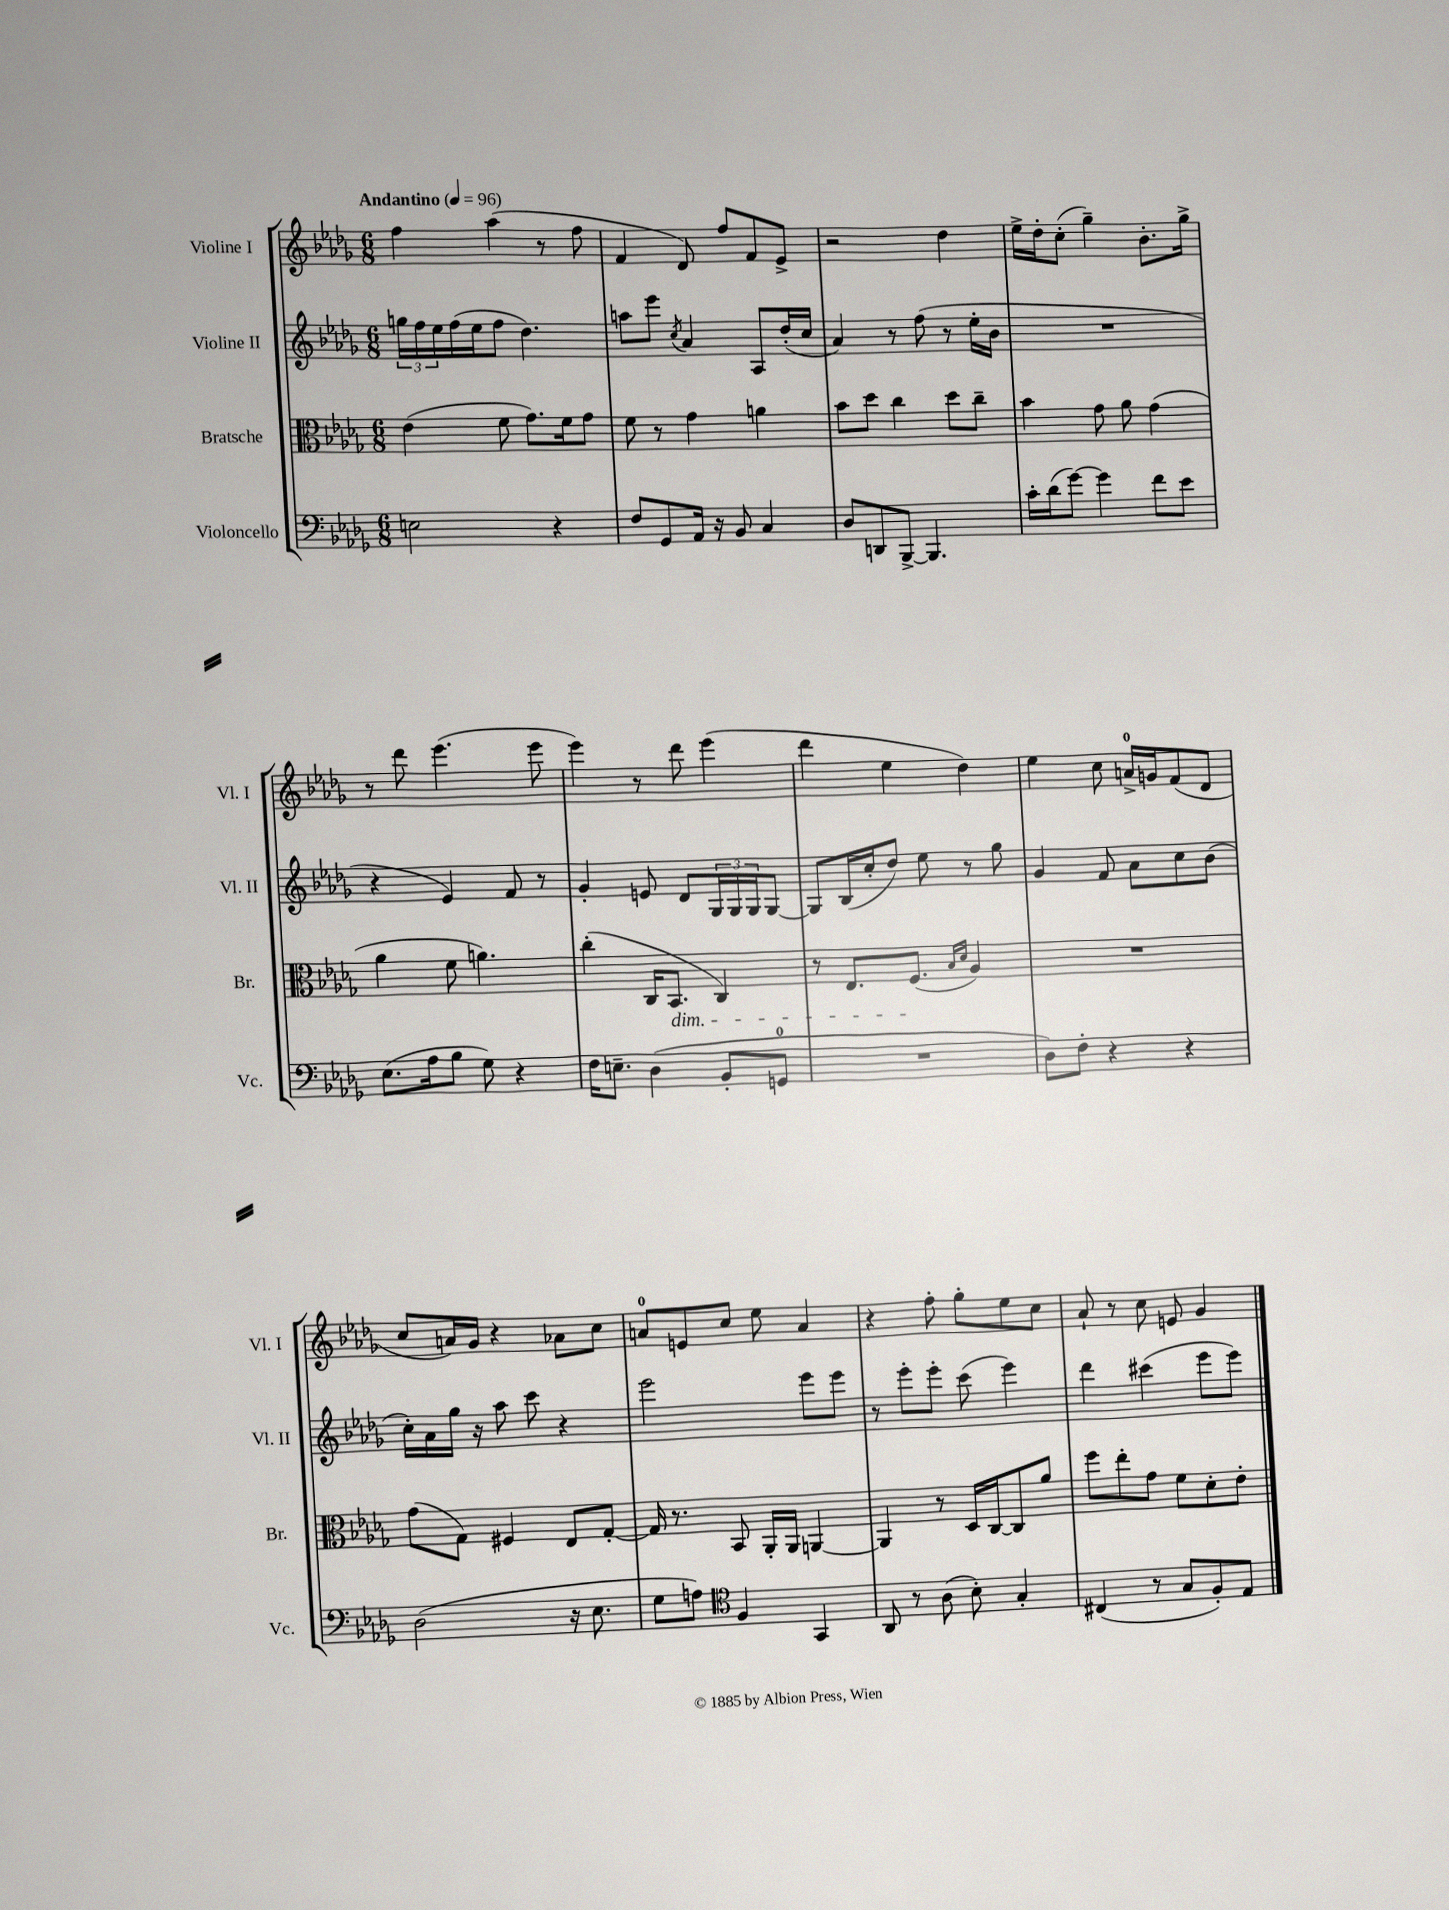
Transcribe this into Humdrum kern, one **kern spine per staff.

**kern	**kern	**kern	**kern
*staff4	*staff3	*staff2	*staff1
*clefF4	*clefC3	*clefG2	*clefG2
*k[b-e-a-d-g-]	*k[b-e-a-d-g-]	*k[b-e-a-d-g-]	*k[b-e-a-d-g-]
*M6/8	*M6/8	*M6/8	*M6/8
*MM96	*MM96	*MM96	*MM96
2E\	(4e-\	24gg\LL	4ff\
.	.	24ff\	.
.	.	24ee-\	.
.	.	(16ff\	.
.	.	16ee-\J	.
.	8f\	8ff\J	(4aa-\
.	8.g-\L)	4.dd-\)	.
4r	.	.	8r
.	16f\k	.	.
.	8g-\J	.	8ff\
=	=	=	=
8F/L	8f\	8aa\L	4f/
8GG-/	8r	8eee-\J	.
.	.	8qcc/	.
16AA-/Jk	4g-\	4a-/	8d-/)
16r	.	.	.
8BB-/	.	.	8ff/L
4C/	4a\	8A-/L	8f/
.	.	(16dd-'/L	8e-^/J
.	.	16cc/JJ	.
=	=	=	=
8D-/L	8b-\L	4a-/)	2r
8DD/	8dd-\J	.	.
[8BBB-^/J	4cc\	8r	.
4.BBB-/]	.	(8ff\	.
.	8dd-\L	8r	4dd-\
.	8cc~\J	16ee-'\LL	.
.	.	16b-\JJ	.
=	=	=	=
16c'\LL	4b-\	2.r	16ee-^\LL
(16d-\J	.	.	16dd-'\J
[8g-\J)	.	.	(8cc'\J
4g-\]	8g-\	.	4gg-~\)
.	8a-\	.	.
8f\L	(4g-\	.	8.b-'\L
8e-\J	.	.	.
.	.	.	16gg-^\Jk
=	=	=	=
(8.E-\L	4a-\	4r	8r
.	.	.	8ddd-\
16A-\k	.	.	.
8B-\J	8f\	4e-/)	(4.eee-\
8G-\)	4.a\)	.	.
4r	.	8f/	.
.	.	8r	8eee-\
=	=	=	=
16F\LK	(4cc'\	4g-'/	4eee-\)
8.E~\J	.	.	.
(4D-\	16C/LK	8e/	8r
.	8.BB-/J	.	.
.	.	8d-/L	8ddd-\
8BB-'/L	4C/)	24G-/L	(4eee-\
.	.	24G-/	.
.	.	24G-/J	.
8GG/J	.	[8G-/J	.
=	=	=	=
2.r	8r	8G-/]L	4ddd-\
.	8.E-/L	(16B-/L	.
.	.	16cc'/J	.
.	.	8dd-/J)	4ee-\
.	(8.F/J	.	.
.	.	8ee-\	.
.	16qqB-/LL	.	.
.	16qqd-/JJ	.	.
.	4A-/)	8r	4dd-\)
.	.	8gg-\	.
=	=	=	=
8D-\L)	2.r	4g-/	4ee-\
8F'\J	.	.	.
4r	.	8f/	8cc\
.	.	8a-\L	16a^/LL
.	.	.	16g/J
4r	.	8cc\	(8f/
.	.	(8b-\J	8d-/J
=	=	=	=
(2D-\	(8g-\L	16cc'\LL)	8cc/L
.	.	16a-\	.
.	8G-\J)	16gg-\JJ	16a/L)
.	.	16r	16g-/JJ
.	4F#/	8aa-\	4r
.	.	8ccc\	.
16r	8E-/L	4r	8a-\L
8.E-\	.	.	.
.	[8G-'/J	.	8cc\J
=	=	=	=
8G-\L	16G-/]	2eee-\	8a/L
.	8.r	.	.
8A\J)	.	.	8e/
*clefC4	*	*	*
4F/	8BB-/	.	8cc/J
.	16AA-'/LL	.	8ee-\
.	16AA-/JJ	.	.
4GG-/	[4AA/	8eee-\L	4a/
.	.	8eee-\J	.
=	=	=	=
8AA-/	4AA/]	8r	4r
8r	.	8eee-'\L	.
(8A-\	8r	8eee-'\J	8ff'\
8B-'\)	16D-/LL	(8ccc\	8gg-'\L
.	[16C/J	.	.
4G-'/	8C/]	4eee-\)	8ee-\
.	8a-/J	.	8cc\J
=	=	=	=
(4C#/	8ff\L	4ddd-\	8a-`/
.	8ee-'\	.	8r
8r	8g-\J	(4ccc#\	8cc\
8G-/L	8f\L	.	8e/
8F'/)	8d-'\	8eee-\L	4g-/
8E-/J	8e-'\J	8eee-\J)	.
==	==	==	==
*-	*-	*-	*-
